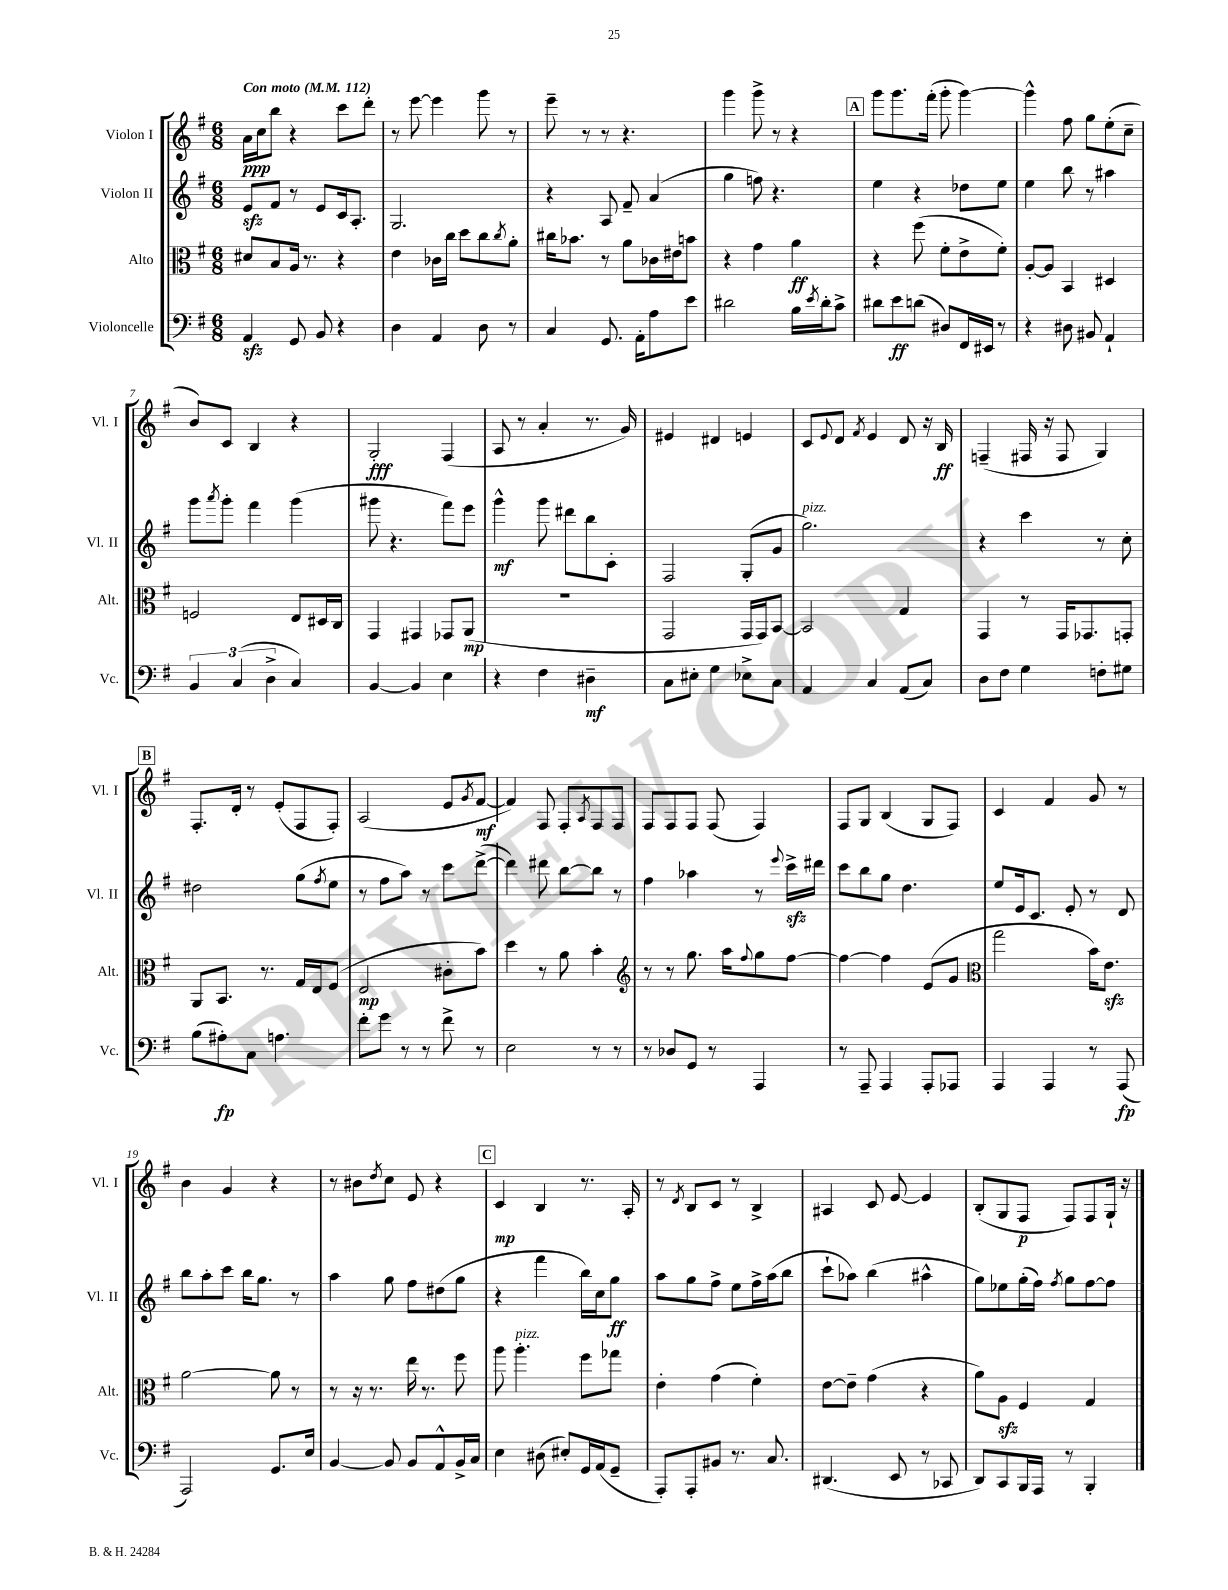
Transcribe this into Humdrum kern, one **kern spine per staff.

**kern	**dynam	**kern	**dynam	**kern	**dynam	**kern	**dynam
*part4	*part4	*part3	*part3	*part2	*part2	*part1	*part1
*staff4	*staff4	*staff3	*staff3	*staff2	*staff2	*staff1	*staff1
*I"Violoncelle	*	*I"Alto	*	*I"Violon II	*	*I"Violon I	*
*I'Vc.	*	*I'Alt.	*	*I'Vl. II	*	*I'Vl. I	*
*clefF4	*	*clefC3	*	*clefG2	*	*clefG2	*
*k[f#]	*	*k[f#]	*	*k[f#]	*	*k[f#]	*
*M6/8	*	*M6/8	*	*M6/8	*	*M6/8	*
*MM112	*	*MM112	*	*MM112	*	*MM112	*
=1	=1	=1	=1	=1	=1	=1	=1
!	!	!	!	!	!	!LO:TX:a:B:t=Con moto	!
4AAzz/	.	8d#X/L	.	8ezz/L	.	16a\LL	ppp
.	.	.	.	.	.	16cc\J	.
.	.	8B/	.	8f#/J	.	8bb\J	.
8GG/	.	16A/Jk	.	8r	.	4r	.
.	.	8.r	.	.	.	.	.
8BB/	.	.	.	8e/L	.	.	.
4r	.	4r	.	16c/k	.	8ccc\L	.
.	.	.	.	8.A'/J	.	.	.
.	.	.	.	.	.	8ddd'\J	.
=2	=2	=2	=2	=2	=2	=2	=2
4D\	.	4e\	.	2.G/	.	8r	.
.	.	.	.	.	.	[8eee\	.
4AA/	.	16c-X\LL	.	.	.	4eee\]	.
.	.	16cc\JJ	.	.	.	.	.
.	.	8dd\L	.	.	.	.	.
8D\	.	8cc\	.	.	.	8ggg\	.
.	.	8qcc/	.	.	.	.	.
8r	.	8a'\J	.	.	.	8r	.
=3	=3	=3	=3	=3	=3	=3	=3
4C/	.	16cc#X\KL	.	4r	.	8eee~\	.
.	.	8.b-X\J	.	.	.	.	.
.	.	.	.	.	.	8r	.
8.GG/	.	8r	.	8A/	.	8r	.
.	.	8a\L	.	8f#~/	.	4.r	.
16AA'\KL	.	.	.	.	.	.	.
8A\	.	16c-X\L	.	(4a/	.	.	.
.	.	16e#X\J	.	.	.	.	.
8e\J	.	8bn\J	.	.	.	.	.
=4	=4	=4	=4	=4	=4	=4	=4
2d#X\	.	4r	.	4gg\	.	4ggg\	.
.	.	4g\	.	8ffn\)	.	8ggg^\	.
.	.	.	.	4.r	.	8r	.
16B\LL	.	4a\	ff	.	.	4r	.
8qe/	.	.	.	.	.	.	.
16d#'\J	.	.	.	.	.	.	.
8c^\J	.	.	.	.	.	.	.
!!LO:REH:place=s1:t=A
=5	=5	=5	=5	=5	=5	=5	=5
8d#X\L	.	4r	.	4ee\	.	8ggg\L	.
8e\	ff	.	.	.	.	8.ggg\	.
(8dn\J	.	(8ff#\	.	4r	.	.	.
.	.	.	.	.	.	(16fff#'\Jk	.
8D#X/L)	.	8f#'\L	.	.	.	8ggg'\	.
16FF#/L	.	8e^\	.	8dd-X\L	.	[4ggg\)	.
16EE#X/JJ	.	.	.	.	.	.	.
8r	.	8f#'\J)	.	8ee\J	.	.	.
=6	=6	=6	=6	=6	=6	=6	=6
4r	.	[8A'/L	.	4ee\	.	4ggg^^\]	.
.	.	8A/J]	.	.	.	.	.
8D#X\	.	4BB/	.	8bb\	.	8ff#\	.
8BB#X/	.	.	.	8r	.	8gg\L	.
4AA`/	.	4D#X/	.	4aa#X\	.	(8ee'\	.
.	.	.	.	.	.	8cc~\J	.
!!LO:LB:g=z
=7	=7	=7	=7	=7	=7	=7	=7
6BB/	.	2Fn/	.	8ggg\L	.	8b/L)	.
.	.	.	.	8qaaa/	.	.	.
.	.	.	.	8ggg'\J	.	8c/J	.
(6C/	.	.	.	.	.	.	.
.	.	.	.	4fff#\	.	4B/	.
6D^\	.	.	.	.	.	.	.
4C/)	.	8E/L	.	(4ggg\	.	4r	.
.	.	16D#X/L	.	.	.	.	.
.	.	16C/JJ	.	.	.	.	.
=8	=8	=8	=8	=8	=8	=8	=8
[4BB/	.	4GG/	.	8ggg#X\	.	2G'/	fff
.	.	.	.	4.r	.	.	.
4BB/]	.	4GG#X/	.	.	.	.	.
4E\	.	8GG-X/L	.	8fff#\L)	.	(4F#/	.
.	.	(8AA/J	mp	8eee\J	.	.	.
=9	=9	=9	=9	=9	=9	=9	=9
4r	.	2.r	.	4ggg^^\	mf	8A/	.
.	.	.	.	.	.	8r	.
4F#\	.	.	.	8ggg\	.	4a'/	.
.	.	.	.	8ddd#X\L	.	.	.
4D#X~\	mf	.	.	8bb\	.	8.r	.
.	.	.	.	8c'\J	.	.	.
.	.	.	.	.	.	16g/)	.
=10	=10	=10	=10	=10	=10	=10	=10
8C\L	.	2GG/	.	2F#/	.	4e#X/	.
8E#X'\J	.	.	.	.	.	.	.
4G\	.	.	.	.	.	4d#X/	.
8E-X^\L	.	16GG/LL	.	(8G'/L	.	4en/	.
.	.	16GG/J)	.	.	.	.	.
8C\J	.	[8BB/J	.	8g/J	.	.	.
=11	=11	=11	=11	=11	=11	=11	=11
!	!	!	!	!LO:TX:a:i:t=pizz.	!	!	!
4AA/	.	2BB/]	.	2.gg\)	.	8c/L	.
.	.	.	.	.	.	8qqe/	.
.	.	.	.	.	.	8d/J	.
.	.	.	.	.	.	8qf#/	.
4C/	.	.	.	.	.	4e/	.
(8AA/L	.	4G/	.	.	.	8d/	.
8C/J)	.	.	.	.	.	16r	.
.	.	.	.	.	.	16B/	ff
=12	=12	=12	=12	=12	=12	=12	=12
8D\L	.	4GG/	.	4r	.	(4Fn~/	.
8F#\J	.	.	.	.	.	.	.
4G\	.	8r	.	4ccc\	.	16F#X/	.
.	.	.	.	.	.	16r	.
.	.	16GG/KL	.	.	.	8F#/	.
.	.	8.GG-X/	.	.	.	.	.
8Fn'\L	.	.	.	8r	.	4G/)	.
8G#X\J	.	8GGn'/J	.	8cc'\	.	.	.
!!LO:LB:g=z
!!LO:REH:place=s1:t=B
=13	=13	=13	=13	=13	=13	=13	=13
(8B\L	.	8AA/L	.	2dd#X\	.	8.F#'/L	.
8A#X'\)	fp	8.BB/J	.	.	.	.	.
.	.	.	.	.	.	16d'/Jk	.
8C\J	.	.	.	.	.	8r	.
.	.	8.r	.	.	.	.	.
4.An\	.	.	.	.	.	(8e'/L	.
.	.	16G/LL	.	(8gg\L	.	8F#/	.
.	.	16E/J	.	.	.	.	.
.	.	.	.	8qff#/	.	.	.
.	.	(8F#/J	.	8ee\J	.	8F#'/J)	.
=14	=14	=14	=14	=14	=14	=14	=14
8f#'\L	.	2E/	mp	8r	.	(2A/	.
8g\J	.	.	.	8ff#\L	.	.	.
8r	.	.	.	8aa\J)	.	.	.
8r	.	.	.	8r	.	.	.
8f#^\	.	8c#X'\L	.	8ccc\L	.	8e/L	.
.	.	.	.	.	.	8qg/	.
8r	.	8b\J)	.	([8ddd^\J	.	[8f#/J	mf
=15	=15	=15	=15	=15	=15	=15	=15
2E\	.	4dd\	.	4ddd\])	.	4f#/])	.
.	.	8r	.	8ddd#X\	.	8F#/	.
.	.	8a\	.	[8bb\L	.	8F#'/L	.
.	.	.	.	.	.	8qA/	.
8r	.	4b'\	.	8bb\J]	.	8F#/	.
8r	.	.	.	8r	.	8F#/J	.
=16	=16	=16	=16	=16	=16	=16	=16
*	*	*clefG2	*	*	*	*	*
8r	.	8r	.	4ff#\	.	8F#/L	.
8D-X/L	.	8r	.	.	.	8F#/	.
8GG/J	.	8.gg\	.	4aa-X\	.	8F#/J	.
8r	.	.	.	.	.	(8F#/	.
.	.	16aa\KL	.	.	.	.	.
.	.	8qqff#/	.	.	.	.	.
4AAA/	.	8gg\	.	8r	.	4F#/)	.
.	.	.	.	8qqeee/	.	.	.
.	.	[8ff#\J	.	16ccczz^\LL	.	.	.
.	.	.	.	16ddd#X\JJ	.	.	.
=17	=17	=17	=17	=17	=17	=17	=17
8r	.	4ff#\_	.	8ccc\L	.	8F#/L	.
8AAA~/	.	.	.	8bb\	.	8G/J	.
4AAA/	.	4ff#\]	.	8gg\J	.	(4B/	.
.	.	.	.	4.dd\	.	.	.
8AAA'/L	.	(8e/L	.	.	.	8G/L	.
8AAA-X/J	.	8g/J	.	.	.	8F#/J)	.
=18	=18	=18	=18	=18	=18	=18	=18
*	*	*clefC3	*	*	*	*	*
4AAA/	.	2gg\	.	8ee/L	.	4c/	.
.	.	.	.	16e/k	.	.	.
.	.	.	.	8.c/J	.	.	.
4AAA/	.	.	.	.	.	4f#/	.
.	.	.	.	8e'/	.	.	.
8r	.	16b\KL)	.	8r	.	8g/	.
.	.	8.ezz\J	.	.	.	.	.
(8AAA/	fp	.	.	8d/	.	8r	.
!!LO:LB:g=z
=19	=19	=19	=19	=19	=19	=19	=19
2AAA/)	.	[2a\	.	8bb\L	.	4b\	.
.	.	.	.	8aa'\	.	.	.
.	.	.	.	8ccc\J	.	4g/	.
.	.	.	.	16bb\KL	.	.	.
.	.	.	.	8.gg\J	.	.	.
8.GG/L	.	8a\]	.	.	.	4r	.
.	.	8r	.	8r	.	.	.
16E/Jk	.	.	.	.	.	.	.
=20	=20	=20	=20	=20	=20	=20	=20
[4BB/	.	8r	.	4aa\	.	8r	.
.	.	16r	.	.	.	8b#X\L	.
.	.	8.r	.	.	.	.	.
.	.	.	.	.	.	8qdd/	.
8BB/]	.	.	.	8gg\	.	8cc\J	.
8BB/L	.	16ee\	.	8ff#\L	.	8e/	.
.	.	8.r	.	.	.	.	.
8AA^^/	.	.	.	(8dd#X\	.	4r	.
16BB^/L	.	8ff#\	.	8gg\J	.	.	.
16C/JJ	.	.	.	.	.	.	.
!!LO:REH:place=s1:t=C
=21	=21	=21	=21	=21	=21	=21	=21
4E\	.	8aa\	.	4r	.	4c/	mp
!	!	!LO:TX:a:i:t=pizz.	!	!	!	!	!
.	.	4.aa'\	.	.	.	.	.
(8D#X\	.	.	.	4fff#\	.	4B/	.
8E#X'/L)	.	.	.	.	.	.	.
16GG/L	.	8ff#\L	.	16bb\LL)	.	8.r	.
(16AA/J	.	.	.	16cc\J	.	.	.
8GG~/J	.	8gg-X\J	.	8gg\J	ff	.	.
.	.	.	.	.	.	16A'/	.
=22	=22	=22	=22	=22	=22	=22	=22
8AAA'/L)	.	4e'\	.	8aa\L	.	8r	.
.	.	.	.	.	.	8qd/	.
8AAA'/	.	.	.	8gg\	.	8B/L	.
8BB#X/J	.	(4g\	.	8ff#^\J	.	8c/J	.
8.r	.	.	.	8ee\L	.	8r	.
.	.	4f#'\)	.	16ff#^\L	.	4B^/	.
8.C/	.	.	.	(16aa\J	.	.	.
.	.	.	.	8bb\J	.	.	.
=23	=23	=23	=23	=23	=23	=23	=23
(4.DD#X/	.	[8e\L	.	8ccc`\L	.	4A#X/	.
.	.	8e~\J]	.	8aa-X\J)	.	.	.
.	.	(4g\	.	(4bb\	.	8c/	.
8EE/	.	.	.	.	.	[8e/	.
8r	.	4r	.	4aa#X^^\	.	4e/]	.
8CC-X/	.	.	.	.	.	.	.
=24	=24	=24	=24	=24	=24	=24	=24
8DD/L)	.	8a\L)	.	8gg\L)	.	(8B'/L	.
8CC/	.	8Azz\J	.	8ee-X\	.	8G/	.
16BBB/L	.	4F#/	.	(16gg'\L	.	8F#/J	p
16AAA/JJ	.	.	.	16ff#\JJ)	.	.	.
.	.	.	.	8qff#/	.	.	.
8r	.	.	.	8gg\L	.	8F#/L)	.
4BBB'/	.	4G/	.	[8ff#\	.	8F#/	.
.	.	.	.	8ff#\J]	.	16G`/Jk	.
.	.	.	.	.	.	16r	.
==	==	==	==	==	==	==	==
*-	*-	*-	*-	*-	*-	*-	*-
